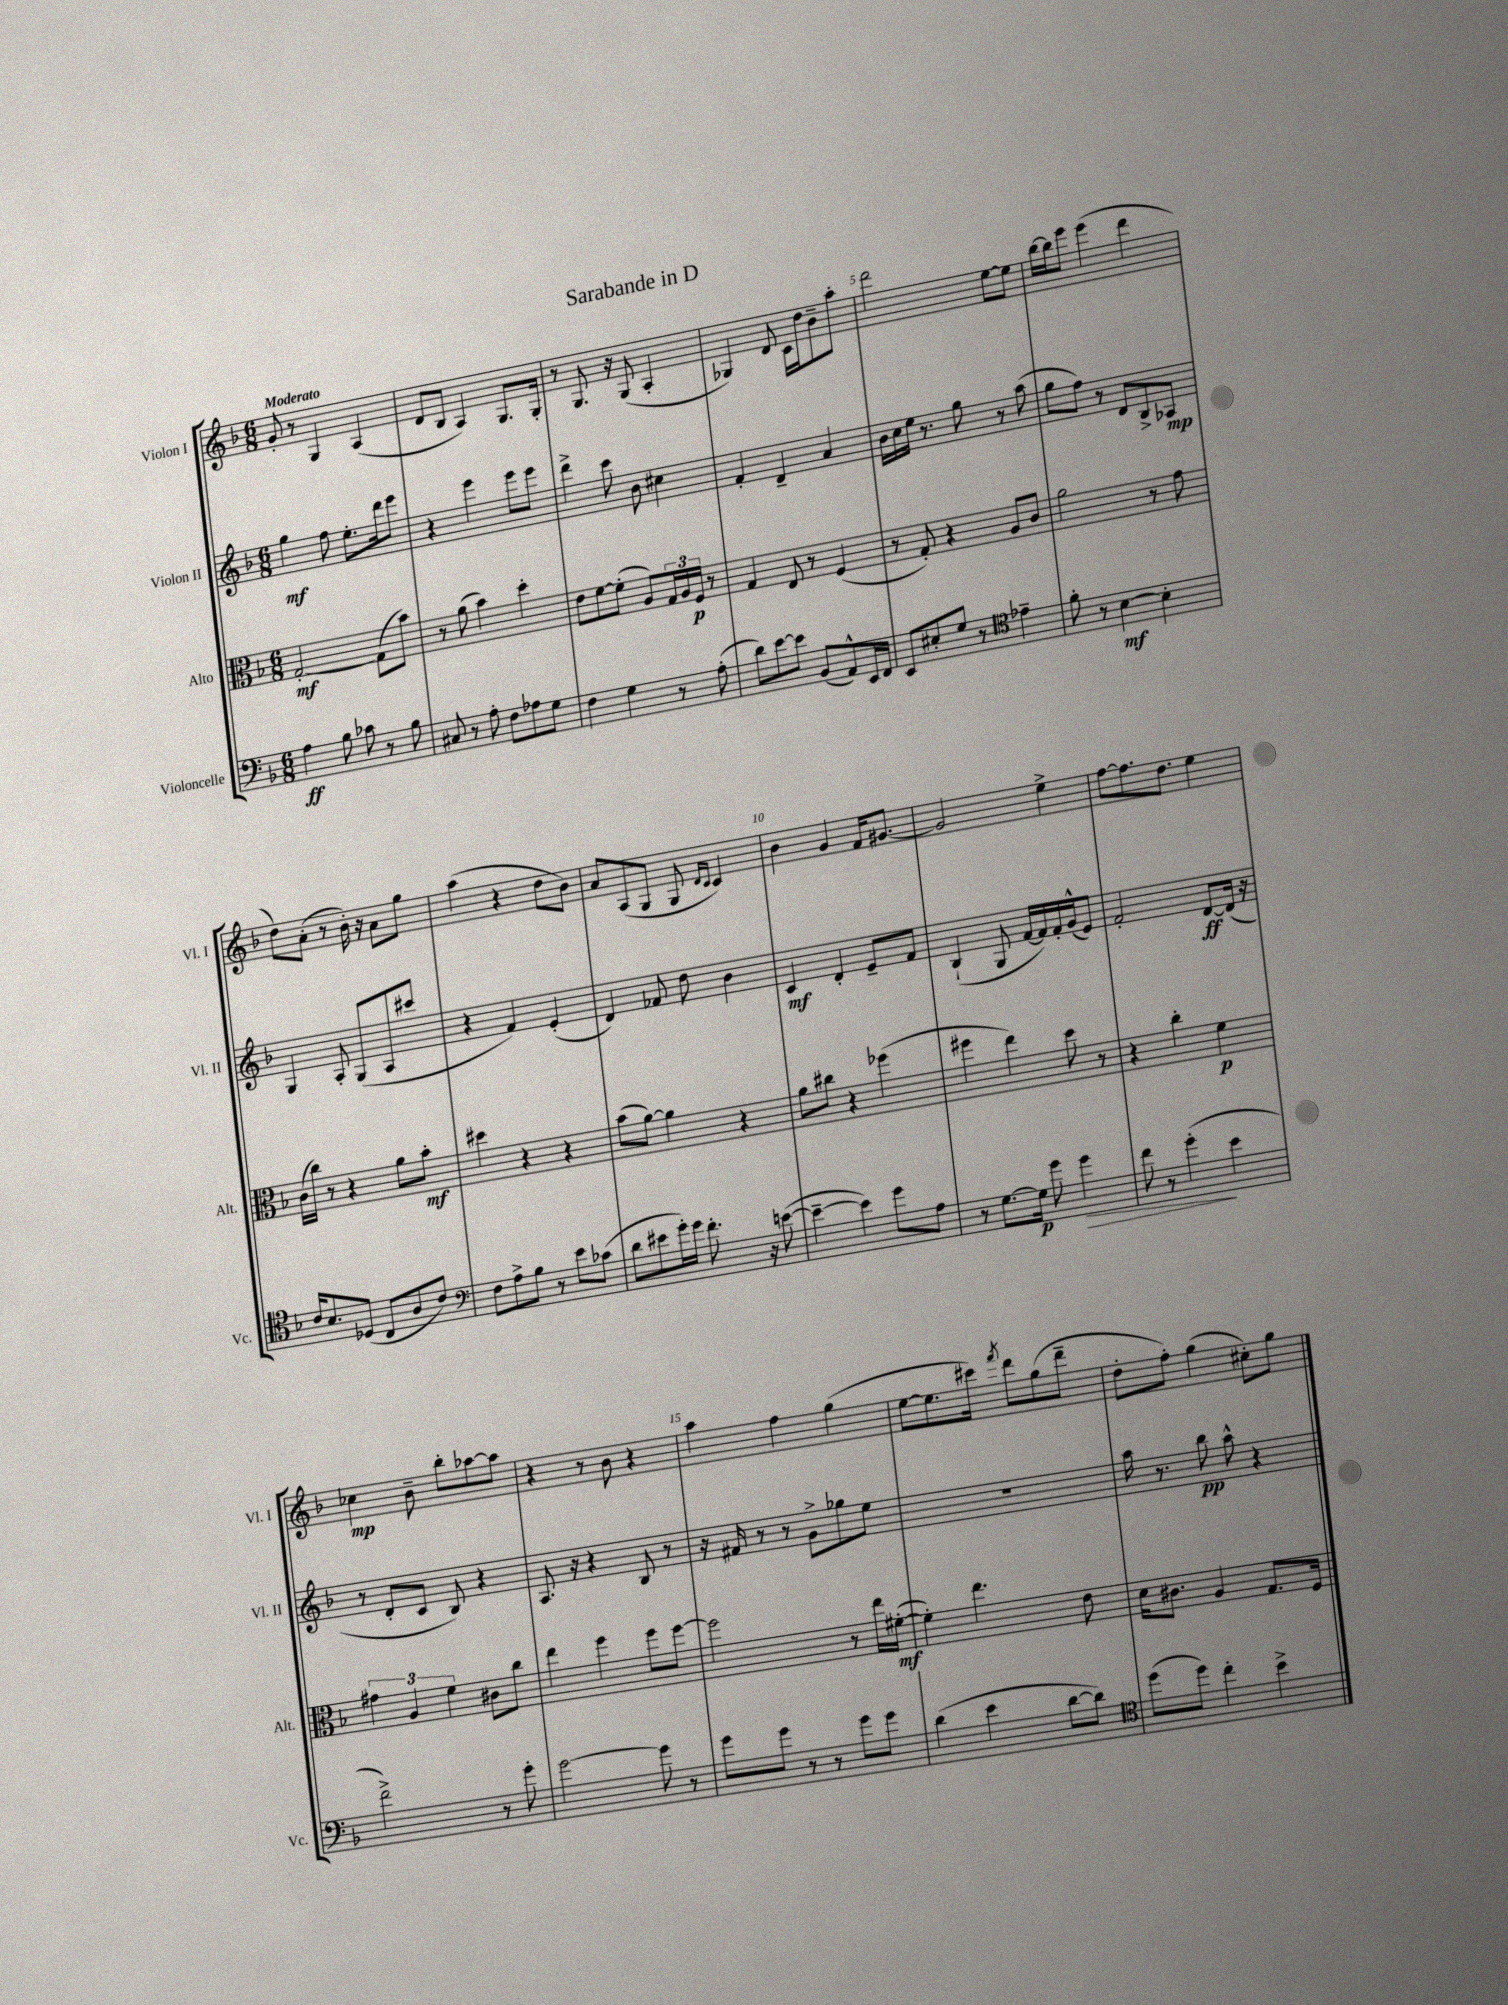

**kern	**kern	**kern	**kern
*staff4	*staff3	*staff2	*staff1
*clefF4	*clefC3	*clefG2	*clefG2
*k[b-]	*k[b-]	*k[b-]	*k[b-]
*M6/8	*M6/8	*M6/8	*M6/8
4A	[2G'	4gg	8g'
.	.	.	8r
8B-	.	8ff	4G
8c-	.	8.ee'	.
8r	(8G]	.	(4A
.	.	16ddd	.
8B-	8b-)	8eee	.
=	=	=	=
8C#	8r	4r	8d
8r	(8a	.	8B-
8A'	4b-)	4eee	4A)
8F	.	.	.
8A-	4dd'	8eee	8.G
8G	.	8eee	.
.	.	.	16G'
=	=	=	=
4F	8e	4ddd^	8r
.	[8f	.	8.G
4G	(8f']	8ccc	.
.	.	.	16r
.	8A)	8b-	(8G
8r	24G	4cc#	4A'
.	24A	.	.
.	24F	.	.
(8A'	8r	.	.
=	=	=	=
8d)	4G	4f'	4G-)
[8e	.	.	.
8e]	8E	4d~	8d
(8BB-	8r	.	16c
.	.	.	16dd
8AA^^)	(4F	4a	8b-~
16EE	.	.	8aa'
16FF	.	.	.
=	=	=	=
8EE	8r	16b-	2ddd
.	.	16cc	.
8E#'	8G')	16ee	.
.	.	8.r	.
8G	4r	.	.
8r	.	8gg	.
*clefC4	*	*	*
4e-~	8A	8r	[8ee
.	8c	(8aa	8ee]
=	=	=	=
8f'	2a	8gg	[16bb-
.	.	.	16bb-]
8r	.	8ff)	8eee
[4B-	.	8r	(4eee
.	.	8d	.
4B-']	8r	8B-^	4ddd
.	8g	8A-	.
=	=	=	=
16c	(16c	4G	8dd)
8.B-	16cc)	.	.
.	8r	.	(8a'
(8D-	4r	8A'	8r
8C	.	(8G	16b-')
.	.	.	16r
8A	8a	8A	8a
8c)	8b-'	8ccc#	8gg
=	=	=	=
*clefF4	*	*	*
8F	4dd#	4r	(4aa
8A^	.	.	.
8B-	4r	4f)	4r
8r	.	.	.
8e	4r	(4e'	8dd
(8c-	.	.	8b-)
=	=	=	=
8d	(8b-	4d)	8a
8e#	[8a)	.	(8A
16g')	4a]	8f-	8G
16g	.	.	.
8.f'	.	8dd	8G
.	.	.	16qqd
.	.	.	16qqc
.	4r	4b-	4c)
16r	.	.	.
([8e	.	.	.
=	=	=	=
4e~_	8a	4c	4b-
.	8cc#	.	.
4e])	4r	4d'	4g
8g	(4ff-	8e~	16f
.	.	.	[8.g#
8A	.	8f	.
=	=	=	=
8r	4ff#	(4B-`	2g#]
[8.G	.	.	.
.	4ee)	8G	.
16G]	.	.	.
8g	.	[16f	.
.	.	16f])	.
4g	8dd	16f'	4ee^
.	.	(16g^^	.
.	8r	8e)	.
=	=	=	=
8f	4r	2f'	[8ff
8r	.	.	8.ff]
(4g'	4cc'	.	.
.	.	.	8.dd
4e	4f	[8d	4ee
.	.	(16d]	.
.	.	16r	.
=	=	=	=
2f^)	6g#	8r	4cc-
.	.	8d'	.
.	6A	.	.
.	.	8c	8b-~
.	6f	.	.
.	.	8B-)	8bb-'
8r	8c#	4r	[8aa-
8g'	8cc	.	8aa-]
=	=	=	=
[2g	4ee	8.A	4r
.	.	16r	.
.	4ff	4r	8r
.	.	.	8b-
8g]	8ff	8B-	4r
8r	[8ff	8r	.
=	=	=	=
8g	2ff]	16r	4aa
.	.	16f#	.
8g	.	8r	.
8r	.	8r	4ff
8r	.	8g^	.
8g	8r	8gg-	(4gg
8g	16ee	8ee	.
.	([16f#'	.	.
=	=	=	=
(4d	4f#'])	2.r	[8ee
.	.	.	8.ee]
4e	4.ee	.	.
.	.	.	16ccc#)
.	.	.	8qfff
.	.	.	8ddd
[8d	.	.	(8gg
8d])	8e	.	8ddd~
=	=	=	=
*clefC4	*	*	*
(8dd	16d	16aa	8dd'
.	8.c#	8.r	.
8dd)	.	.	8ff')
4cc'	4A	8bb-	(4gg
.	.	8aa^^	.
4b-^	8.G	4r	8cc#')
.	.	.	8gg
.	16F	.	.
==	==	==	==
*-	*-	*-	*-
